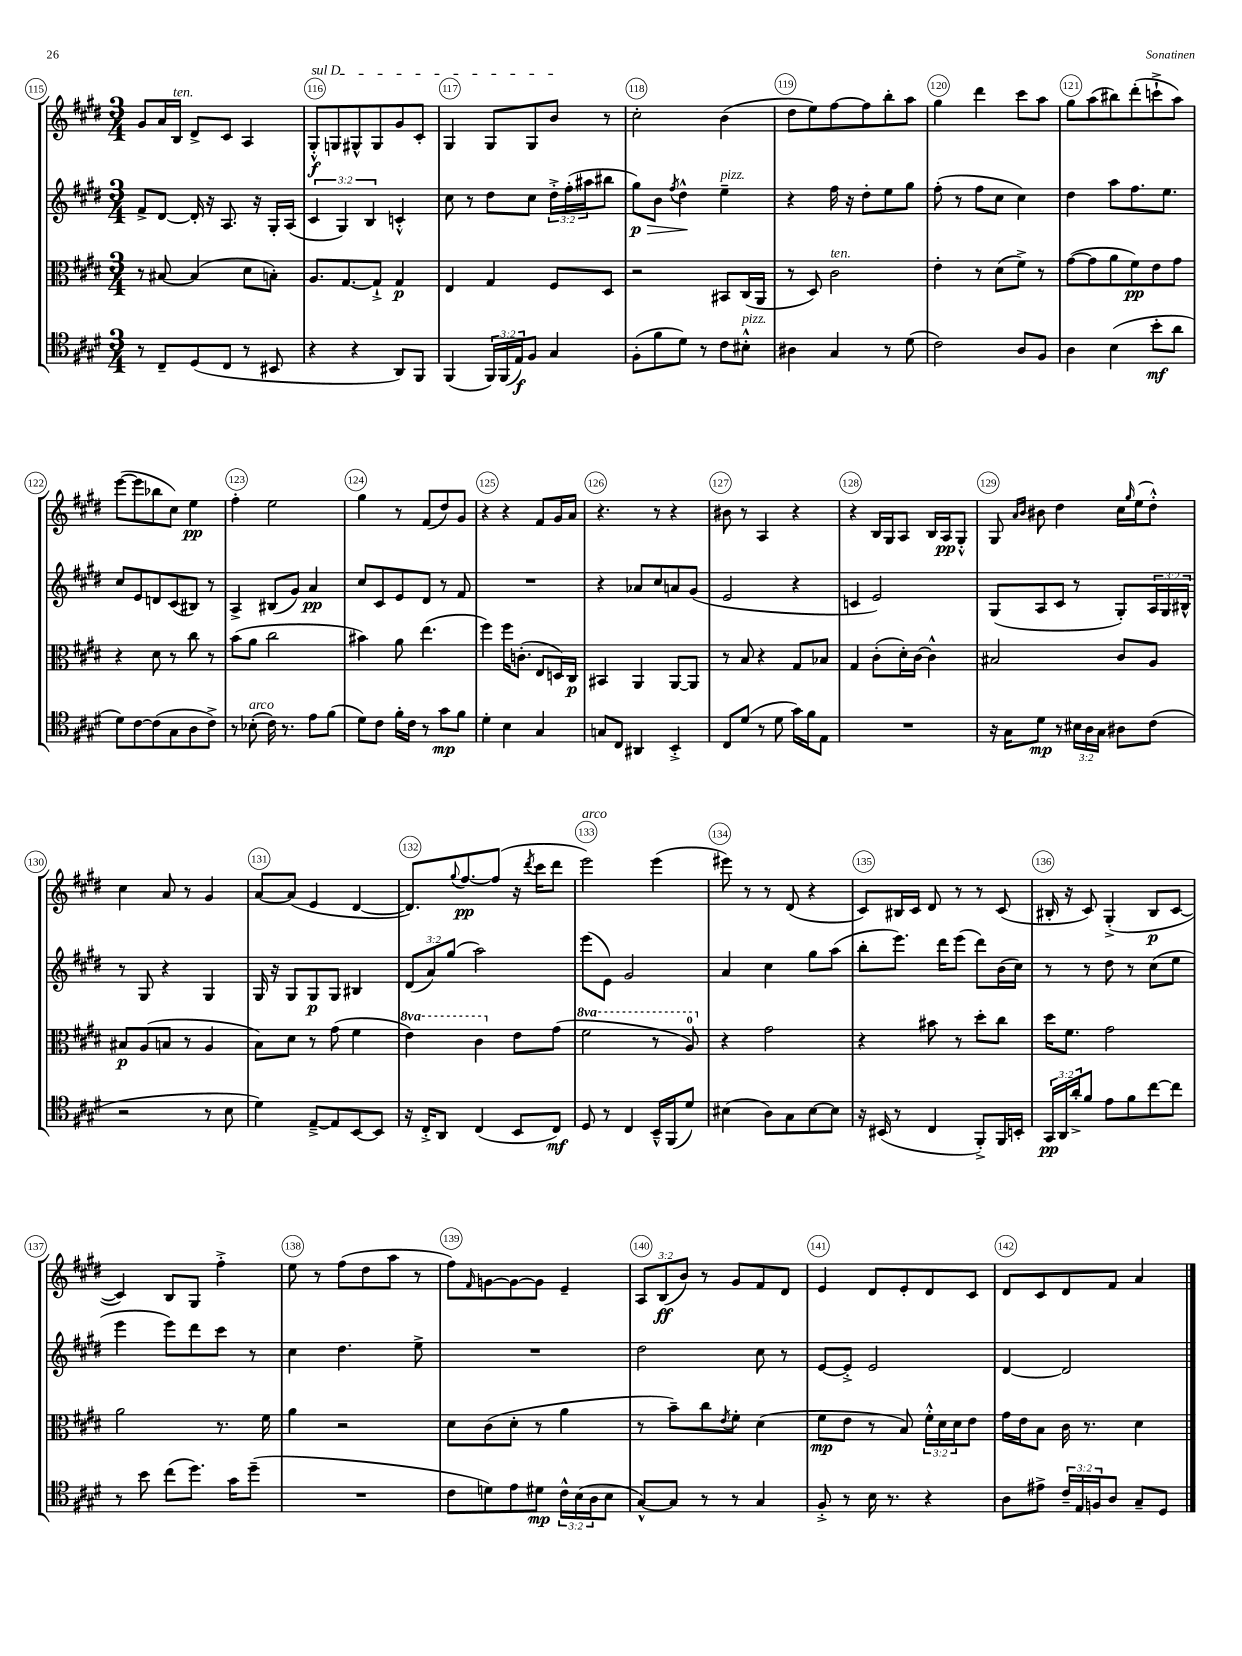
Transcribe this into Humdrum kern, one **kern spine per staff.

**kern	**dynam	**kern	**dynam	**kern	**dynam	**kern	**dynam
*part4	*part4	*part3	*part3	*part2	*part2	*part1	*part1
*staff4	*staff4	*staff3	*staff3	*staff2	*staff2	*staff1	*staff1
*clefC4	*	*clefC3	*	*clefG2	*	*clefG2	*
*k[f#c#g#d#]	*	*k[f#c#g#d#]	*	*k[f#c#g#d#]	*	*k[f#c#g#d#]	*
*M3/4	*	*M3/4	*	*M3/4	*	*M3/4	*
=115	=115	=115	=115	=115	=115	=115	=115
8r	.	8r	.	8f#^/L	.	8g#/L	.
8C#~/L	.	[8B#X/	.	[8d#/J	.	16a/L	.
!	!	!	!	!	!	!LO:TX:a:i:t=ten.	!
.	.	.	.	.	.	16B/JJ	.
(8D#/	.	(4B#/]	.	16d#'/]	.	8d#^/L	.
.	.	.	.	16r	.	.	.
8C#/J	.	.	.	8.A/	.	8c#/J	.
8r	.	8d#\L	.	.	.	4A/	.
.	.	.	.	16r	.	.	.
8BB#X/	.	8Bn'\J)	.	16G#'/LL	.	.	.
.	.	.	.	(16A/JJ	.	.	.
=116	=116	=116	=116	=116	=116	=116	=116
!	!	!	!	!	!	!LO:TX:a:i:t=sul D	!
4r	.	8.A/L	.	6c#/	.	8G#'^^/L	f
.	.	.	.	.	.	8Gn/	.
.	.	.	.	6G#/)	.	.	.
.	.	[8.G#/	.	.	.	.	.
4r	.	.	.	.	.	8G#X^^/	.
.	.	.	.	6B/	.	.	.
.	.	8G#`^/J]	.	.	.	8G#/	.
8AA/L)	.	4G#/	p	4cn'^^/	.	8g#/	.
8FF#/J	.	.	.	.	.	8c#'/J	.
=117	=117	=117	=117	=117	=117	=117	=117
(4FF#/	.	4E/	.	8cc#\	.	4G#/	.
.	.	.	.	8r	.	.	.
24FF#/LL)	.	4G#/	.	8dd#\L	.	8G#/L	.
(24FF#/	.	.	.	.	.	.	.
24E/J)	f	.	.	.	.	.	.
8F#/J	.	.	.	8cc#\J	.	8G#/	.
4G#/	.	8F#/L	.	24dd#'^\LL	.	8b/J	.
.	.	.	.	(24ff#'\	.	.	.
.	.	.	.	24aa#X\J	.	.	.
.	.	8D#/J	.	8bb#X\J	.	8r	.
=118	=118	=118	=118	=118	=118	=118	=118
!	!	!	!	!	!LO:HP:b	!	!
(8F#'\L	.	2r	.	8gg#\L)	> p	2cc#'\	.
8f#\	.	.	.	8b\J	.	.	.
.	.	.	.	8qff#/	.	.	.
8d#\J)	.	.	.	4dd#^^\	.	.	.
8r	.	.	.	.	.	.	.
!	!	!	!	!LO:TX:a:i:t=pizz.	!	!	!
8c#\L	.	8BB#X/L	.	4ee~\	]	(4b\	.
!LO:TX:a:i:t=pizz.	!	!	!	!	!	!	!
8B#X'^^\J	.	(16C#/L	.	.	.	.	.
.	.	16AA/JJ	.	.	.	.	.
=119	=119	=119	=119	=119	=119	=119	=119
4A#X\	.	8r	.	4r	.	8dd#\L	.
.	.	8D#/)	.	.	.	8ee\)	.
!	!	!LO:TX:a:i:t=ten.	!	!	!	!	!
4G#/	.	2c#\	.	16ff#\	.	[8ff#\	.
.	.	.	.	16r	.	.	.
.	.	.	.	8dd#'\L	.	8ff#\]	.
8r	.	.	.	8ee\	.	8bb'\	.
(8d#\	.	.	.	8gg#\J	.	8aa\J	.
=120	=120	=120	=120	=120	=120	=120	=120
2c#\)	.	4e'\	.	(8ff#'\	.	4gg#\	.
.	.	.	.	8r	.	.	.
.	.	8r	.	8ff#\L	.	4ddd#\	.
.	.	(8d#\L	.	8cc#\J	.	.	.
8A/L	.	8f#^\J)	.	4cc#\)	.	8ccc#\L	.
8F#/J	.	8r	.	.	.	8aa\J	.
=121	=121	=121	=121	=121	=121	=121	=121
4A\	.	([8g#\L	.	4dd#\	.	8gg#\L	.
.	.	8g#\]	.	.	.	(8aa\	.
(4B\	.	8a\	.	8aa\L	.	8bb#X\)	.
.	.	8f#\)	pp	8.ff#\	.	(8ddd#'\	.
8b'\L	mf	8e\	.	.	.	8cccn`^\	.
.	.	.	.	8.ee\J	.	.	.
8a\J	.	8g#\J	.	.	.	8aa\J)	.
!!LO:LB:g=z
=122	=122	=122	=122	=122	=122	=122	=122
8d#\L)	.	4r	.	8cc#/L	.	([8eee\L	.
[8c#\	.	.	.	8e/	.	8eee\]	.
(8c#\]	.	8d#\	.	8dn/	.	8bb-X\	.
8G#\	.	8r	.	(8c#/	.	8cc#\J)	.
8A\	.	8cc#\	.	8B#X/J)	.	4ee\	pp
8c#^\J)	.	8r	.	8r	.	.	.
=123	=123	=123	=123	=123	=123	=123	=123
8r	.	(8b\L	.	4A^/	.	4ff#'\	.
!LO:TX:a:i:t=arco	!	!	!	!	!	!	!
(8B-X'\	.	8a\J	.	.	.	.	.
16c#\)	.	2cc#\	.	(8B#X/L	.	2ee\	.
8.r	.	.	.	.	.	.	.
.	.	.	.	8g#/J)	.	.	.
8e\L	.	.	.	4a/	pp	.	.
(8f#\J	.	.	.	.	.	.	.
=124	=124	=124	=124	=124	=124	=124	=124
8d#\L)	.	4b#X\)	.	8cc#/L	.	4gg#\	.
8c#\J	.	.	.	8c#/	.	.	.
16f#'\LL	.	8a\	.	8e/	.	8r	.
16c#\JJ	.	.	.	.	.	.	.
8r	.	(4.ee\	.	8d#/J	.	(8f#/L	.
8g#\L	mp	.	.	8r	.	8dd#/)	.
8f#\J	.	.	.	8f#/	.	8g#/J	.
=125	=125	=125	=125	=125	=125	=125	=125
4d#'\	.	4ff#\)	.	2.r	.	4r	.
4B\	.	16ff#\KL	.	.	.	4r	.
.	.	(8.cn'\J	.	.	.	.	.
4G#/	.	8E/L	.	.	.	8f#/L	.
.	.	16Dn/L)	.	.	.	16g#/L	.
.	.	16C#/JJ	p	.	.	16a/JJ	.
=126	=126	=126	=126	=126	=126	=126	=126
8Gn/L	.	4BB#X/	.	4r	.	4.r	.
8C#/J	.	.	.	.	.	.	.
4AA#X/	.	4AA/	.	8a-X/L	.	.	.
.	.	.	.	8cc#/	.	8r	.
4BB'^/	.	[8AA/L	.	8an/	.	4r	.
.	.	8AA/J]	.	(8g#/J	.	.	.
=127	=127	=127	=127	=127	=127	=127	=127
8C#/L	.	8r	.	2e/	.	8b#X\	.
(8d#/J	.	8B/	.	.	.	8r	.
8r	.	4r	.	.	.	4A/	.
8d#\	.	.	.	.	.	.	.
16g#\LL)	.	8G#/L	.	4r	.	4r	.
16f#\J	.	.	.	.	.	.	.
8E\J	.	8B-X/J	.	.	.	.	.
=128	=128	=128	=128	=128	=128	=128	=128
2.r	.	4G#/	.	4cn/	.	4r	.
.	.	(8c#'\L	.	2e/)	.	16B/LL	.
.	.	.	.	.	.	16G#/J	.
.	.	16d#'\L)	.	.	.	8A/J	.
.	.	[16c#\JJ	.	.	.	.	.
.	.	4c#^^\]	.	.	.	16B/LL	.
.	.	.	.	.	.	16A/J	pp
.	.	.	.	.	.	8G#'^^/J	.
=129	=129	=129	=129	=129	=129	=129	=129
16r	.	2B#X/	.	(8G#/L	.	8G#/	.
16G#\KL	.	.	.	.	.	.	.
.	.	.	.	.	.	16qqa/LL	.
.	.	.	.	.	.	16qqb/JJ	.
8d#\J	mp	.	.	8A/	.	8b#X\	.
8r	.	.	.	8c#/J	.	4dd#\	.
24B#X\LL	.	.	.	8r	.	.	.
24A\	.	.	.	.	.	.	.
24G#\JJ	.	.	.	.	.	.	.
8A#X\L	.	8c#/L	.	8G#'/L)	.	16cc#\LL	.
.	.	.	.	.	.	16qqgg#/	.
.	.	.	.	.	.	(16ee\J	.
(8c#\J	.	8A/J	.	24A/L	.	8dd#'^^\J)	.
.	.	.	.	24G#/	.	.	.
.	.	.	.	24B#X^^/JJ	.	.	.
!!LO:LB:g=z
=130	=130	=130	=130	=130	=130	=130	=130
2r	.	8B#X/L	p	8r	.	4cc#\	.
.	.	(8A/	.	8G#/	.	.	.
.	.	8Bn/J	.	4r	.	8a/	.
.	.	8r	.	.	.	8r	.
8r	.	4A/	.	4G#/	.	4g#/	.
8B\	.	.	.	.	.	.	.
=131	=131	=131	=131	=131	=131	=131	=131
4d#\)	.	8B\L)	.	16G#/	.	[8a/L	.
.	.	.	.	16r	.	.	.
.	.	8d#\J	.	8G#/L	.	(8a/J]	.
[8E~^/L	.	8r	.	8G#/	p	4e/	.
8E/]	.	(8g#\	.	8G#/J	.	.	.
[8BB/	.	4f#\	.	4B#X/	.	[4d#/	.
8BB/J]	.	.	.	.	.	.	.
=132	=132	=132	=132	=132	=132	=132	=132
*	*	*8va	*	*	*	*	*
16r	.	4ee\)	.	(12d#/L	.	8.d#/L])	.
16C#'^/KL	.	.	.	.	.	.	.
.	.	.	.	12a/)	.	.	.
8AA/J	.	.	.	.	.	.	.
.	.	.	.	(12gg#/J	.	.	.
.	.	.	.	.	.	8qqgg#/	.
.	.	.	.	.	.	[8.ff#/	pp
(4C#/	.	4cc#\	.	2aa\)	.	.	.
.	.	.	.	.	.	(8ff#/J]	.
*	*	*X8va	*	*	*	*	*
8BB/L	.	8e\L	.	.	.	16r	.
.	.	.	.	.	.	8qddd#/	.
.	.	.	.	.	.	16ccc#\KL	.
8C#/J)	mf	(8g#\J	.	.	.	8ddd#\J	.
=133	=133	=133	=133	=133	=133	=133	=133
*	*	*8va	*	*	*	*	*
!	!	!	!	!	!	!LO:TX:a:i:t=arco	!
8D#/	.	2ff#\	.	(8eee\L	.	2eee\)	.
8r	.	.	.	8e\J)	.	.	.
4C#/	.	.	.	2g#/	.	.	.
16BB~^^/LL	.	8r	.	.	.	(4eee\	.
(16FF#/J	.	.	.	.	.	.	.
8d#/J)	.	8a/)	.	.	.	.	.
=134	=134	=134	=134	=134	=134	=134	=134
*	*	*X8va	*	*	*	*	*
(4B#X\	.	4r	.	4a/	.	8eee#X\)	.
.	.	.	.	.	.	8r	.
8A\L)	.	2g#\	.	4cc#\	.	8r	.
8G#\	.	.	.	.	.	(8d#/	.
[8B#\	.	.	.	8gg#\L	.	4r	.
8B#\J]	.	.	.	(8aa\J	.	.	.
=135	=135	=135	=135	=135	=135	=135	=135
16r	.	4r	.	8bb'\L	.	8c#/L)	.
(16BB#X/	.	.	.	.	.	.	.
8r	.	.	.	8.eee\J)	.	16B#X/L	.
.	.	.	.	.	.	16c#/JJ	.
4C#/	.	8b#X\	.	.	.	8d#/	.
.	.	.	.	16ddd#\KL	.	.	.
.	.	8r	.	(8eee\J	.	8r	.
8FF#'^/L)	.	8dd#'\L	.	8ddd#\L)	.	8r	.
16FF#/L	.	8cc#\J	.	(16b\L	.	(8c#/	.
16BBn'/JJ	.	.	.	16cc#\JJ)	.	.	.
=136	=136	=136	=136	=136	=136	=136	=136
24GG#/LL	pp	16dd#\KL	.	8r	.	16B#X'/	.
24AA/	.	.	.	.	.	.	.
.	.	8.f#\J	.	.	.	16r	.
24a'^/J	.	.	.	.	.	.	.
8f#/J	.	.	.	8r	.	8c#/)	.
8e\L	.	2g#\	.	8dd#\	.	(4G#'^/	.
8f#\	.	.	.	8r	.	.	.
[8cc#\	.	.	.	(8cc#\L	.	8B#/L	p
8cc#\J]	.	.	.	8ee\J	.	[8c#/J	.
!!LO:LB:g=z
=137	=137	=137	=137	=137	=137	=137	=137
8r	.	2a\	.	4eee\	.	4c#/])	.
8b\	.	.	.	.	.	.	.
(8cc#\L	.	.	.	8eee\L)	.	8B/L	.
8.dd#\J)	.	.	.	8ddd#\	.	8G#/J	.
.	.	8.r	.	8ccc#\J	.	4ff#'^\	.
16g#\KL	.	.	.	.	.	.	.
(8dd#~\J	.	.	.	8r	.	.	.
.	.	16f#\	.	.	.	.	.
=138	=138	=138	=138	=138	=138	=138	=138
2.r	.	4a\	.	4cc#\	.	8ee\	.
.	.	.	.	.	.	8r	.
.	.	2r	.	4.dd#\	.	(8ff#\L	.
.	.	.	.	.	.	8dd#\	.
.	.	.	.	.	.	8aa\J	.
.	.	.	.	8ee^\	.	8r	.
=139	=139	=139	=139	=139	=139	=139	=139
8c#\L	.	8d#\L	.	2.r	.	8ff#\L)	.
.	.	.	.	.	.	16qqf#/	.
8dn\)	.	(8c#\	.	.	.	[8gn\	.
8e\	.	8d#'\J	.	.	.	8g\_	.
8d#X\J	mp	8r	.	.	.	8g\J]	.
24c#^^\LL	.	4a\	.	.	.	4e~/	.
(24B\	.	.	.	.	.	.	.
24A\J	.	.	.	.	.	.	.
8B\J	.	.	.	.	.	.	.
=140	=140	=140	=140	=140	=140	=140	=140
[8G#^^/L)	.	8r	.	2dd#\	.	12A/L	.
.	.	.	.	.	.	(12B/	ff
8G#/J]	.	8b~\L)	.	.	.	.	.
.	.	.	.	.	.	12b/J)	.
8r	.	8cc#\	.	.	.	8r	.
.	.	8qe/	.	.	.	.	.
8r	.	8f#'\J	.	.	.	8g#/L	.
4G#/	.	(4d#\	.	8cc#\	.	8f#/	.
.	.	.	.	8r	.	8d#/J	.
=141	=141	=141	=141	=141	=141	=141	=141
8F#'^/	.	8f#\L	mp	[8e/L	.	4e/	.
8r	.	8e\J	.	8e'^/J]	.	.	.
16B\	.	8r	.	2e/	.	8d#/L	.
8.r	.	.	.	.	.	.	.
.	.	8B/)	.	.	.	8e'/	.
4r	.	24f#'^^\LL	.	.	.	8d#/	.
.	.	24d#\	.	.	.	.	.
.	.	24d#\J	.	.	.	.	.
.	.	8e\J	.	.	.	8c#/J	.
=142	=142	=142	=142	=142	=142	=142	=142
8A\L	.	16g#\LL	.	[4d#/	.	8d#/L	.
.	.	16e\J	.	.	.	.	.
8e#X^\J	.	8B\J	.	.	.	8c#/	.
24c#~/LL	.	16c#\	.	2d#/]	.	8d#/	.
24E/	.	.	.	.	.	.	.
.	.	8.r	.	.	.	.	.
24Fn/J	.	.	.	.	.	.	.
8A/J	.	.	.	.	.	8f#/J	.
8G#~/L	.	4d#\	.	.	.	4a/	.
8D#/J	.	.	.	.	.	.	.
==	==	==	==	==	==	==	==
*-	*-	*-	*-	*-	*-	*-	*-
